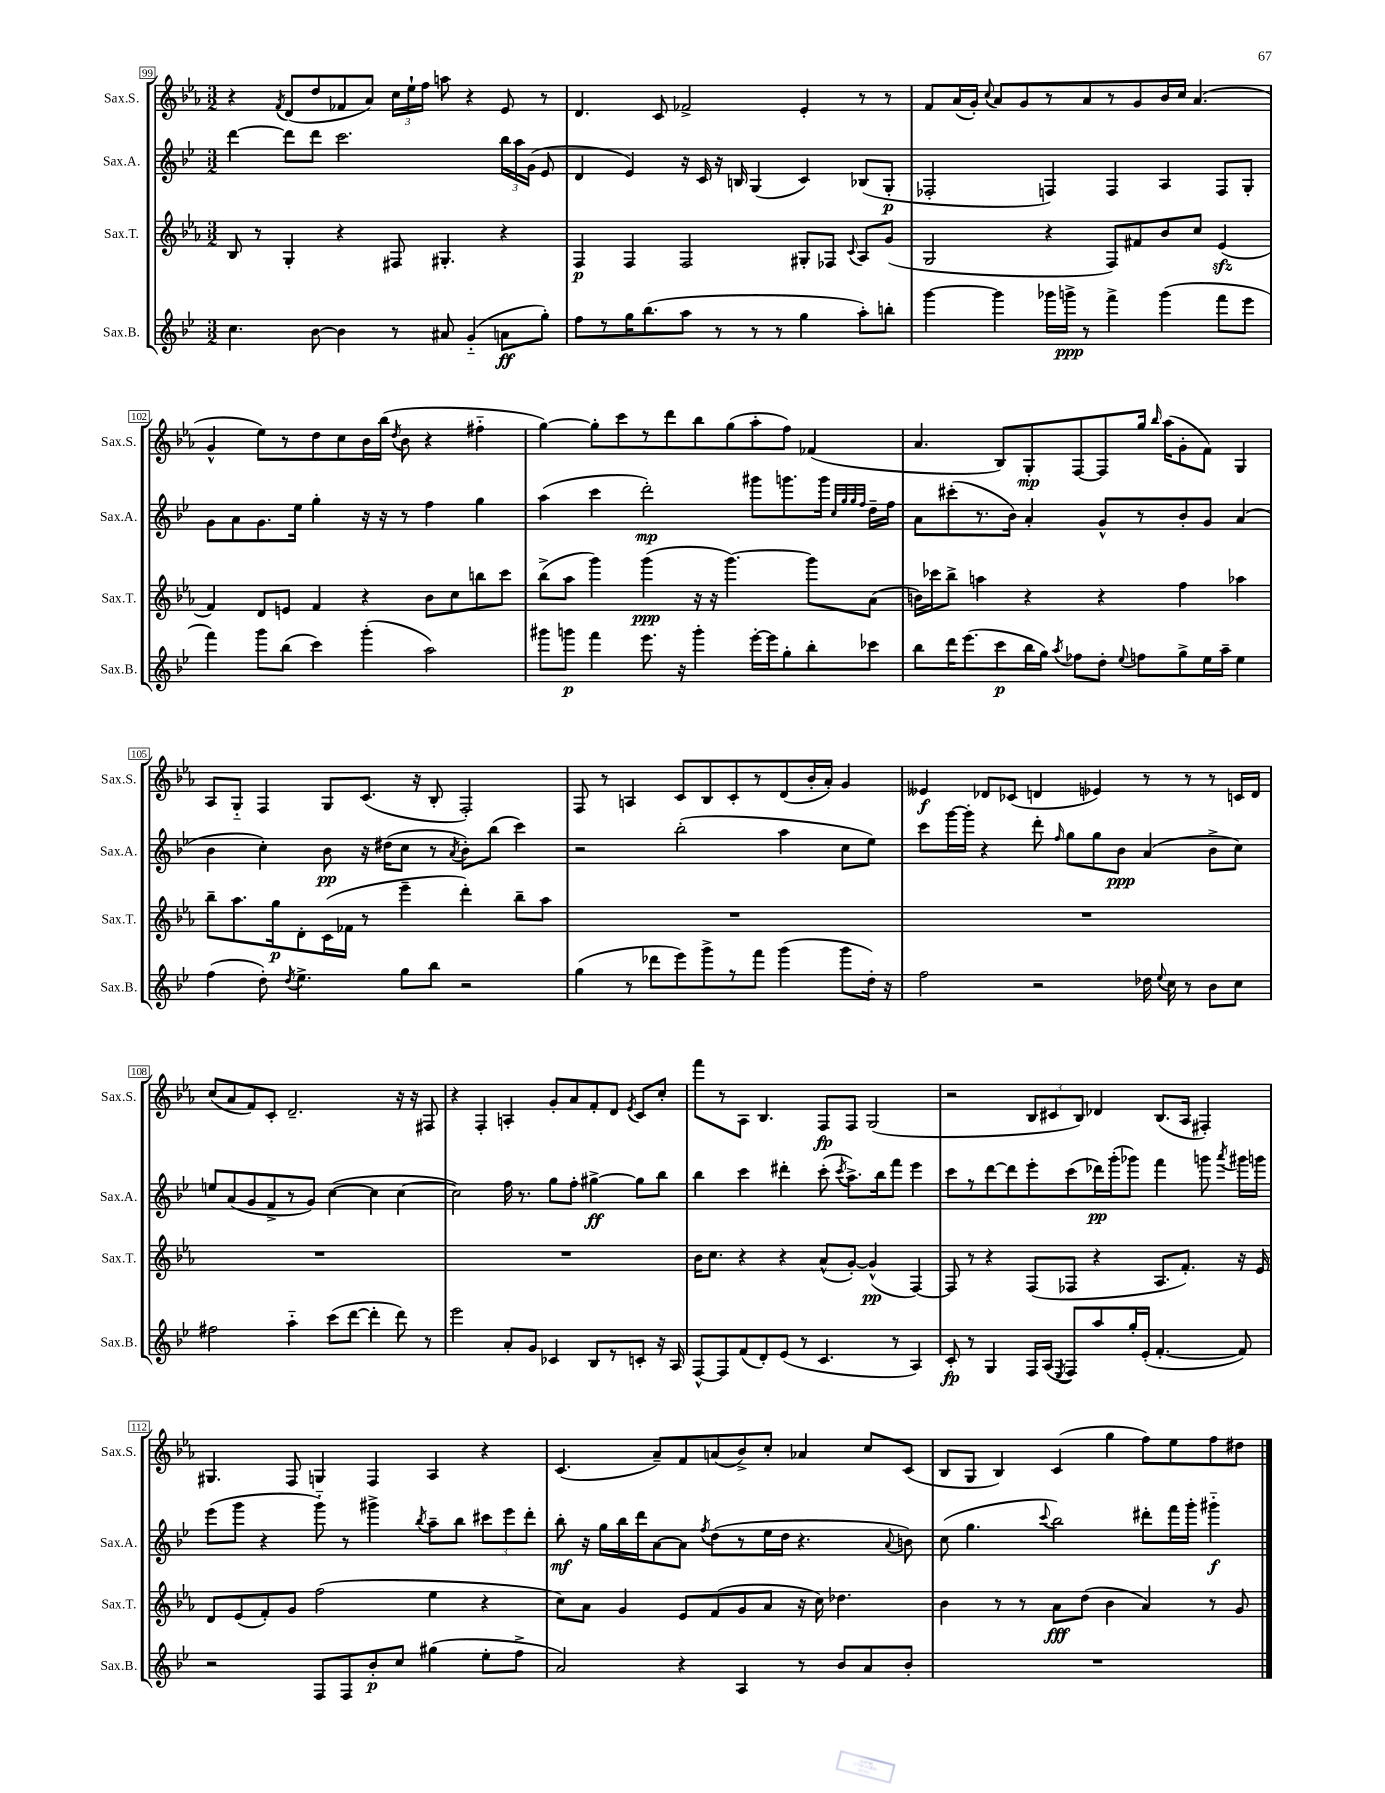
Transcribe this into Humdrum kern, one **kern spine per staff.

**kern	**dynam	**kern	**dynam	**kern	**dynam	**kern	**dynam
*part4	*part4	*part3	*part3	*part2	*part2	*part1	*part1
*staff4	*staff4	*staff3	*staff3	*staff2	*staff2	*staff1	*staff1
*I"Sax.B.	*	*I"Sax.T.	*	*I"Sax.A.	*	*I"Sax.S.	*
*I'Sax.B.	*	*I'Sax.T.	*	*I'Sax.A.	*	*I'Sax.S.	*
*clefG2	*	*clefG2	*	*clefG2	*	*clefG2	*
*k[b-e-]	*	*k[b-e-a-]	*	*k[b-e-]	*	*k[b-e-a-]	*
*M3/2	*	*M3/2	*	*M3/2	*	*M3/2	*
=99	=99	=99	=99	=99	=99	=99	=99
4.cc\	.	8B-/	.	[4ddd\	.	4r	.
.	.	8r	.	.	.	.	.
.	.	.	.	.	.	8qf/	.
.	.	4G'/	.	8ddd\L]	.	(8d/L	.
[8b-\	.	.	.	8ddd\J	.	8dd/	.
4b-\]	.	4r	.	2.ccc\	.	8f-X/	.
.	.	.	.	.	.	8a-/J)	.
8r	.	8F#X/	.	.	.	24cc\LL	.
.	.	.	.	.	.	24ee-`\	.
.	.	.	.	.	.	24ff\JJ	.
8a#X/	.	4.G#X'/	.	.	.	8aan\	.
(4g/	.	.	.	.	.	4r	.
8an\L	ff	4r	.	24bb-\LL	.	8e-/	.
.	.	.	.	24aa\	.	.	.
.	.	.	.	(24g\JJ	.	.	.
8gg'\J)	.	.	.	8e-/	.	8r	.
=100	=100	=100	=100	=100	=100	=100	=100
8ff\L	.	4F/	p	4d/	.	4.d/	.
8r	.	.	.	.	.	.	.
16gg\K	.	4F/	.	4e-/)	.	.	.
(8.bb-\	.	.	.	.	.	.	.
.	.	.	.	.	.	8c/	.
8aa\J	.	2F/	.	16r	.	2f-X^/	.
.	.	.	.	16c/	.	.	.
8r	.	.	.	16r	.	.	.
.	.	.	.	16Bn/	.	.	.
8r	.	.	.	(4G/	.	.	.
8r	.	.	.	.	.	.	.
4gg\	.	8G#X'/L	.	4c/)	.	4e-'/	.
.	.	8F-X/J	.	.	.	.	.
.	.	8qqc/	.	.	.	.	.
8aa'\L)	.	8A-/L	.	(8B-X/L	.	8r	.
8bbn'\J	.	(8g/J	.	8G'/J	p	8r	.
=101	=101	=101	=101	=101	=101	=101	=101
[4ggg\	.	2G/	.	2F-X'/	.	8f/L	.
.	.	.	.	.	.	(16a-/L	.
.	.	.	.	.	.	16g'/JJ)	.
.	.	.	.	.	.	8qqcc/	.
4ggg\]	.	.	.	.	.	8a-/L	.
.	.	.	.	.	.	8g/	.
16ggg-X\LL	.	4r	.	4Fn/)	.	8r	.
16gggn^\JJ	ppp	.	.	.	.	.	.
8r	.	.	.	.	.	8a-/	.
4fff^\	.	8F/L)	.	4F/	.	8r	.
.	.	8f#X/	.	.	.	8g/	.
(4ggg\	.	8b-/	.	4A/	.	16b-/L	.
.	.	.	.	.	.	16cc/JJ	.
.	.	8cc/J	.	.	.	(4.a-/	.
8fff\L	.	(4e-zz/	.	8F/L	.	.	.
8eee-\J	.	.	.	8G'/J	.	.	.
!!LO:LB:g=z
=102	=102	=102	=102	=102	=102	=102	=102
4fff\)	.	4f/)	.	8g\L	.	4g^^/	.
.	.	.	.	8a\	.	.	.
8ggg\L	.	8d/L	.	8.g\	.	8ee-\L)	.
(8bb-\J	.	8en/J	.	.	.	8r	.
.	.	.	.	16ee-\Jk	.	.	.
4ccc\)	.	4f/	.	4gg'\	.	8dd\	.
.	.	.	.	.	.	8cc\	.
(4ggg'\	.	4r	.	16r	.	16b-\L	.
.	.	.	.	16r	.	(16bb-\JJ	.
.	.	.	.	.	.	8qdd/	.
.	.	.	.	8r	.	8b-\	.
2aa\)	.	8b-\L	.	4ff\	.	4r	.
.	.	8cc\	.	.	.	.	.
.	.	8bbn\	.	4gg\	.	4ff#X\	.
.	.	8ccc\J	.	.	.	.	.
=103	=103	=103	=103	=103	=103	=103	=103
8ggg#X\L	.	(8bb-^\L	.	(4aa\	.	[4gg\)	.
8gggn\J	p	8aa-\J	.	.	.	.	.
4fff\	.	4ggg\)	.	4ccc\	.	8gg'\L]	.
.	.	.	.	.	.	8ccc\	.
8.eee-\	.	(4ggg\	ppp	2ddd'\)	mp	8r	.
.	.	.	.	.	.	8ddd\	.
16r	.	.	.	.	.	.	.
4ggg'\	.	16r	.	.	.	8bb-\	.
.	.	16r	.	.	.	.	.
.	.	[4.ggg\)	.	.	.	(8gg\	.
[16eee-'\LL	.	.	.	8ggg#X\L	.	8aa-'\	.
16eee-\J]	.	.	.	.	.	.	.
8gg'\	.	.	.	8.gggn\	.	8ff\J)	.
8bb-'\	.	8ggg\L]	.	.	.	(4f-X/	.
.	.	.	.	16ggg\Jk	.	.	.
.	.	.	.	32qqcc/LLL	.	.	.
.	.	.	.	32qqgg/	.	.	.
.	.	.	.	32qqgg/	.	.	.
.	.	.	.	32qqff/JJJ	.	.	.
8ccc-X\J	.	(8a-\J	.	16dd~\LL	.	.	.
.	.	.	.	16ff\JJ	.	.	.
=104	=104	=104	=104	=104	=104	=104	=104
8bb-\L	.	16bn\LL)	.	8a\L	.	4.a-/	.
.	.	16ccc-X\J	.	.	.	.	.
16ddd\K	.	8bb-^\J	.	(8ccc#X'\	.	.	.
(8.eee-\	.	.	.	.	.	.	.
.	.	4aan\	.	8.r	.	.	.
8ccc\	p	.	.	.	.	8B-/L)	.
.	.	.	.	16b-\Jk)	.	.	.
16bb-\L	.	4r	.	4a'/	.	8G'/	mp
16gg\JJ)	.	.	.	.	.	.	.
8qaa/	.	.	.	.	.	.	.
8ff-X\L	.	.	.	.	.	[8F/	.
8dd'\J	.	4r	.	8g^^/L	.	8F/]	.
8qqee-/	.	.	.	.	.	.	.
8ffn\L	.	.	.	8r	.	16gg/Jk	.
.	.	.	.	.	.	16qqbb-/	.
.	.	.	.	.	.	(16aa-\KL	.
8gg^\	.	4ff\	.	8b-'/	.	8g'\	.
16ee-\L	.	.	.	8g/J	.	8f\J)	.
16aa~\JJ	.	.	.	.	.	.	.
4ee-\	.	4aa-X\	.	(4a/	.	4G/	.
!!LO:LB:g=z
=105	=105	=105	=105	=105	=105	=105	=105
(4ff\	.	8bb-~\L	.	4b-\	.	8A-/L	.
.	.	8.aa-\	.	.	.	8G/J	.
8dd'\)	.	.	.	4cc'\)	.	4F/	.
.	.	16gg\k	p	.	.	.	.
8qdd/	.	.	.	.	.	.	.
4.ee-^\	.	8d'\	.	.	.	.	.
.	.	(16c\L	.	8b-\	pp	8G/L	.
.	.	16f-X\JJ	.	.	.	.	.
.	.	8r	.	16r	.	(8.c/J	.
.	.	.	.	(16dd#X\KL	.	.	.
8gg\L	.	4eee-~\	.	8cc\J	.	.	.
.	.	.	.	.	.	16r	.
8bb-\J	.	.	.	8r	.	8B-'/	.
.	.	.	.	8qa/	.	.	.
2r	.	4ddd'\)	.	8b-'\L)	.	2F'/)	.
.	.	.	.	(8bb-\J	.	.	.
.	.	8bb-~\L	.	4ccc\)	.	.	.
.	.	8aa-\J	.	.	.	.	.
=106	=106	=106	=106	=106	=106	=106	=106
(4gg\	.	1.r	.	2r	.	8F/	.
.	.	.	.	.	.	8r	.
8r	.	.	.	.	.	4An/	.
8ddd-X\L	.	.	.	.	.	.	.
8eee-\)	.	.	.	(2bb-'\	.	8c/L	.
8ggg^\	.	.	.	.	.	8B-/	.
8r	.	.	.	.	.	8c'/	.
8fff\J	.	.	.	.	.	8r	.
(4ggg\	.	.	.	4aa\	.	(8d/	.
.	.	.	.	.	.	16b-'/L	.
.	.	.	.	.	.	16a-'/JJ)	.
8ggg\L	.	.	.	8cc\L	.	4g/	.
16dd'\Jk)	.	.	.	8ee-\J)	.	.	.
16r	.	.	.	.	.	.	.
=107	=107	=107	=107	=107	=107	=107	=107
2ff\	.	1.r	.	8ccc\L	.	4e--X/	f
.	.	.	.	[16ggg\L	.	.	.
.	.	.	.	16ggg'\JJ]	.	.	.
.	.	.	.	4r	.	8d-X/L	.
.	.	.	.	.	.	(8c-X/J	.
2r	.	.	.	8ddd'\	.	4dn/	.
.	.	.	.	16qqff/	.	.	.
.	.	.	.	8gg\L	.	.	.
.	.	.	.	8gg\	.	4e-X/)	.
.	.	.	.	8b-\J	ppp	.	.
16dd-X\	.	.	.	(4a/	.	8r	.
8qqee-/	.	.	.	.	.	.	.
16cc\	.	.	.	.	.	.	.
8r	.	.	.	.	.	8r	.
8b-\L	.	.	.	8b-^\L	.	8r	.
8cc\J	.	.	.	8cc\J)	.	16cn/LL	.
.	.	.	.	.	.	16d/JJ	.
!!LO:LB:g=z
=108	=108	=108	=108	=108	=108	=108	=108
2ff#X\	.	1.r	.	8een/L	.	(8cc/L	.
.	.	.	.	(8a/	.	8a-/	.
.	.	.	.	8g/	.	8f/)	.
.	.	.	.	8f^/	.	8c'/J	.
4aa\	.	.	.	8r	.	2.d~/	.
.	.	.	.	8g/J)	.	.	.
(8ccc\L	.	.	.	([4cc\	.	.	.
[8ddd\J	.	.	.	.	.	.	.
4ddd'\]	.	.	.	4cc\]	.	.	.
8ddd\)	.	.	.	[4cc\	.	16r	.
.	.	.	.	.	.	16r	.
8r	.	.	.	.	.	8F#X/	.
=109	=109	=109	=109	=109	=109	=109	=109
2eee-\	.	1.r	.	2cc\])	.	4r	.
.	.	.	.	.	.	4F'/	.
8a'/L	.	.	.	16ff\	.	4An'/	.
.	.	.	.	8.r	.	.	.
8g/J	.	.	.	.	.	.	.
4c-X/	.	.	.	8gg\L	.	8g'/L	.
.	.	.	.	8ff'\J	.	8a-/	.
8B-/L	.	.	.	[4gg#X^\	ff	8f'/	.
8r	.	.	.	.	.	8d/J	.
.	.	.	.	.	.	8qe-/	.
8cn'/J	.	.	.	8gg#\L]	.	8c/L	.
16r	.	.	.	8bb-\J	.	8cc'/J	.
16A/	.	.	.	.	.	.	.
=110	=110	=110	=110	=110	=110	=110	=110
[8F^^/L	.	16b-\KL	.	4bb-\	.	8fff\L	.
.	.	8.cc\J	.	.	.	.	.
8F/]	.	.	.	.	.	8r	.
(8f/	.	4r	.	4ccc\	.	8A-\J	.
8d'/)	.	.	.	.	.	4.B-/	.
(8e-/J	.	4r	.	4ddd#X'\	.	.	.
8r	.	.	.	.	.	.	.
4.c/	.	(8a-^^/L	.	(8ccc'\	.	8F/L	fp
.	.	.	.	8qccc/	.	.	.
.	.	[8g'/J)	.	8.aa^\L)	.	8F/J	.
.	.	(4g^^/]	pp	.	.	(2G/	.
.	.	.	.	16bb-\k	.	.	.
8r	.	.	.	8fff\J	.	.	.
4A/)	.	[4F/)	.	4eee-\	.	.	.
=111	=111	=111	=111	=111	=111	=111	=111
8c'/	fp	8F/]	.	8ccc\L	.	2r	.
8r	.	8r	.	8r	.	.	.
4G/	.	4r	.	[8ddd\	.	.	.
.	.	.	.	8ddd\]	.	.	.
16F/LL	.	(8F/L	.	8eee-'\	.	12B-/L	.
(16A/JJ	.	.	.	.	.	.	.
.	.	.	.	.	.	12c#X/	.
8qE-/	.	.	.	.	.	.	.
8F/L)	.	8F-X/J	.	(8ccc\	.	.	.
.	.	.	.	.	.	12B-/J)	.
8aa/	.	4r	.	16ddd-X\L)	pp	4d-X/	.
.	.	.	.	(16ggg'\J	.	.	.
16gg'/L	.	.	.	8ggg-X\J)	.	.	.
(16e-'/JJ	.	.	.	.	.	.	.
[4.f'/	.	8.A-/L	.	4fff\	.	(8.B-/L	.
.	.	8.f'/J)	.	.	.	16A-/Jk	.
.	.	.	.	8gggn\	.	4F#X'/)	.
.	.	.	.	8qaaa/	.	.	.
8f/])	.	16r	.	16ggg#X\LL	.	.	.
.	.	16e-/	.	16gggn\JJ	.	.	.
!!LO:LB:g=z
=112	=112	=112	=112	=112	=112	=112	=112
2r	.	8d/L	.	(8eee-\L	.	4.G#X/	.
.	.	(8e-/	.	8ggg\J	.	.	.
.	.	8f'/)	.	4r	.	.	.
.	.	8g/J	.	.	.	8F/	.
8F/L	.	(2ff\	.	8ggg\)	.	4Gn/	.
8F/	.	.	.	8r	.	.	.
8b-'/	p	.	.	4ggg#X^\	.	4F/	.
8cc/J	.	.	.	.	.	.	.
.	.	.	.	8qbb-/	.	.	.
(4gg#X\	.	4ee-\	.	8aa~\L	.	4A-/	.
.	.	.	.	8bb-\J	.	.	.
8ee-'\L	.	4r	.	12ccc#X\L	.	4r	.
.	.	.	.	12eee-\	.	.	.
8ff^\J	.	.	.	.	.	.	.
.	.	.	.	12ddd'\J	.	.	.
=113	=113	=113	=113	=113	=113	=113	=113
2a/)	.	8cc\L)	.	8bb-'\	mf	(4.c/	.
.	.	8a-\J	.	16r	.	.	.
.	.	.	.	16gg\LL	.	.	.
.	.	4g/	.	16bb-\	.	.	.
.	.	.	.	16ddd\J	.	.	.
.	.	.	.	[8a\	.	8a-~/L)	.
4r	.	8e-/L	.	8a\J]	.	8f/	.
.	.	.	.	8qff/	.	.	.
.	.	(8f/	.	(8dd\L	.	(8an/	.
4A/	.	8g/	.	8r	.	8b-^/)	.
.	.	8a-/J	.	16ee-\L	.	8cc'/J	.
.	.	.	.	16dd\JJ	.	.	.
8r	.	16r	.	4.r	.	4a-X/	.
.	.	16cc\)	.	.	.	.	.
8b-/L	.	4.dd-X\	.	.	.	.	.
8a/	.	.	.	.	.	8cc/L	.
.	.	.	.	8qqa/	.	.	.
8b-'/J	.	.	.	8bn\)	.	(8c/J	.
=114	=114	=114	=114	=114	=114	=114	=114
1.r	.	4b-\	.	(8cc\	.	8B-/L	.
.	.	.	.	4.gg\	.	8G/J	.
.	.	8r	.	.	.	4B-/)	.
.	.	8r	.	.	.	.	.
.	.	.	.	8qqccc/	.	.	.
.	.	8a-\L	fff	2bb-\)	.	(4c/	.
.	.	(8dd\J	.	.	.	.	.
.	.	4b-\	.	.	.	4gg\	.
.	.	4a-/)	.	8ddd#X'\L	.	8ff\L)	.
.	.	.	.	16fff\L	.	8ee-\	.
.	.	.	.	16ggg'\JJ	.	.	.
.	.	8r	.	4ggg#X\	f	8ff\	.
.	.	8g/	.	.	.	8dd#X\J	.
==	==	==	==	==	==	==	==
*-	*-	*-	*-	*-	*-	*-	*-
